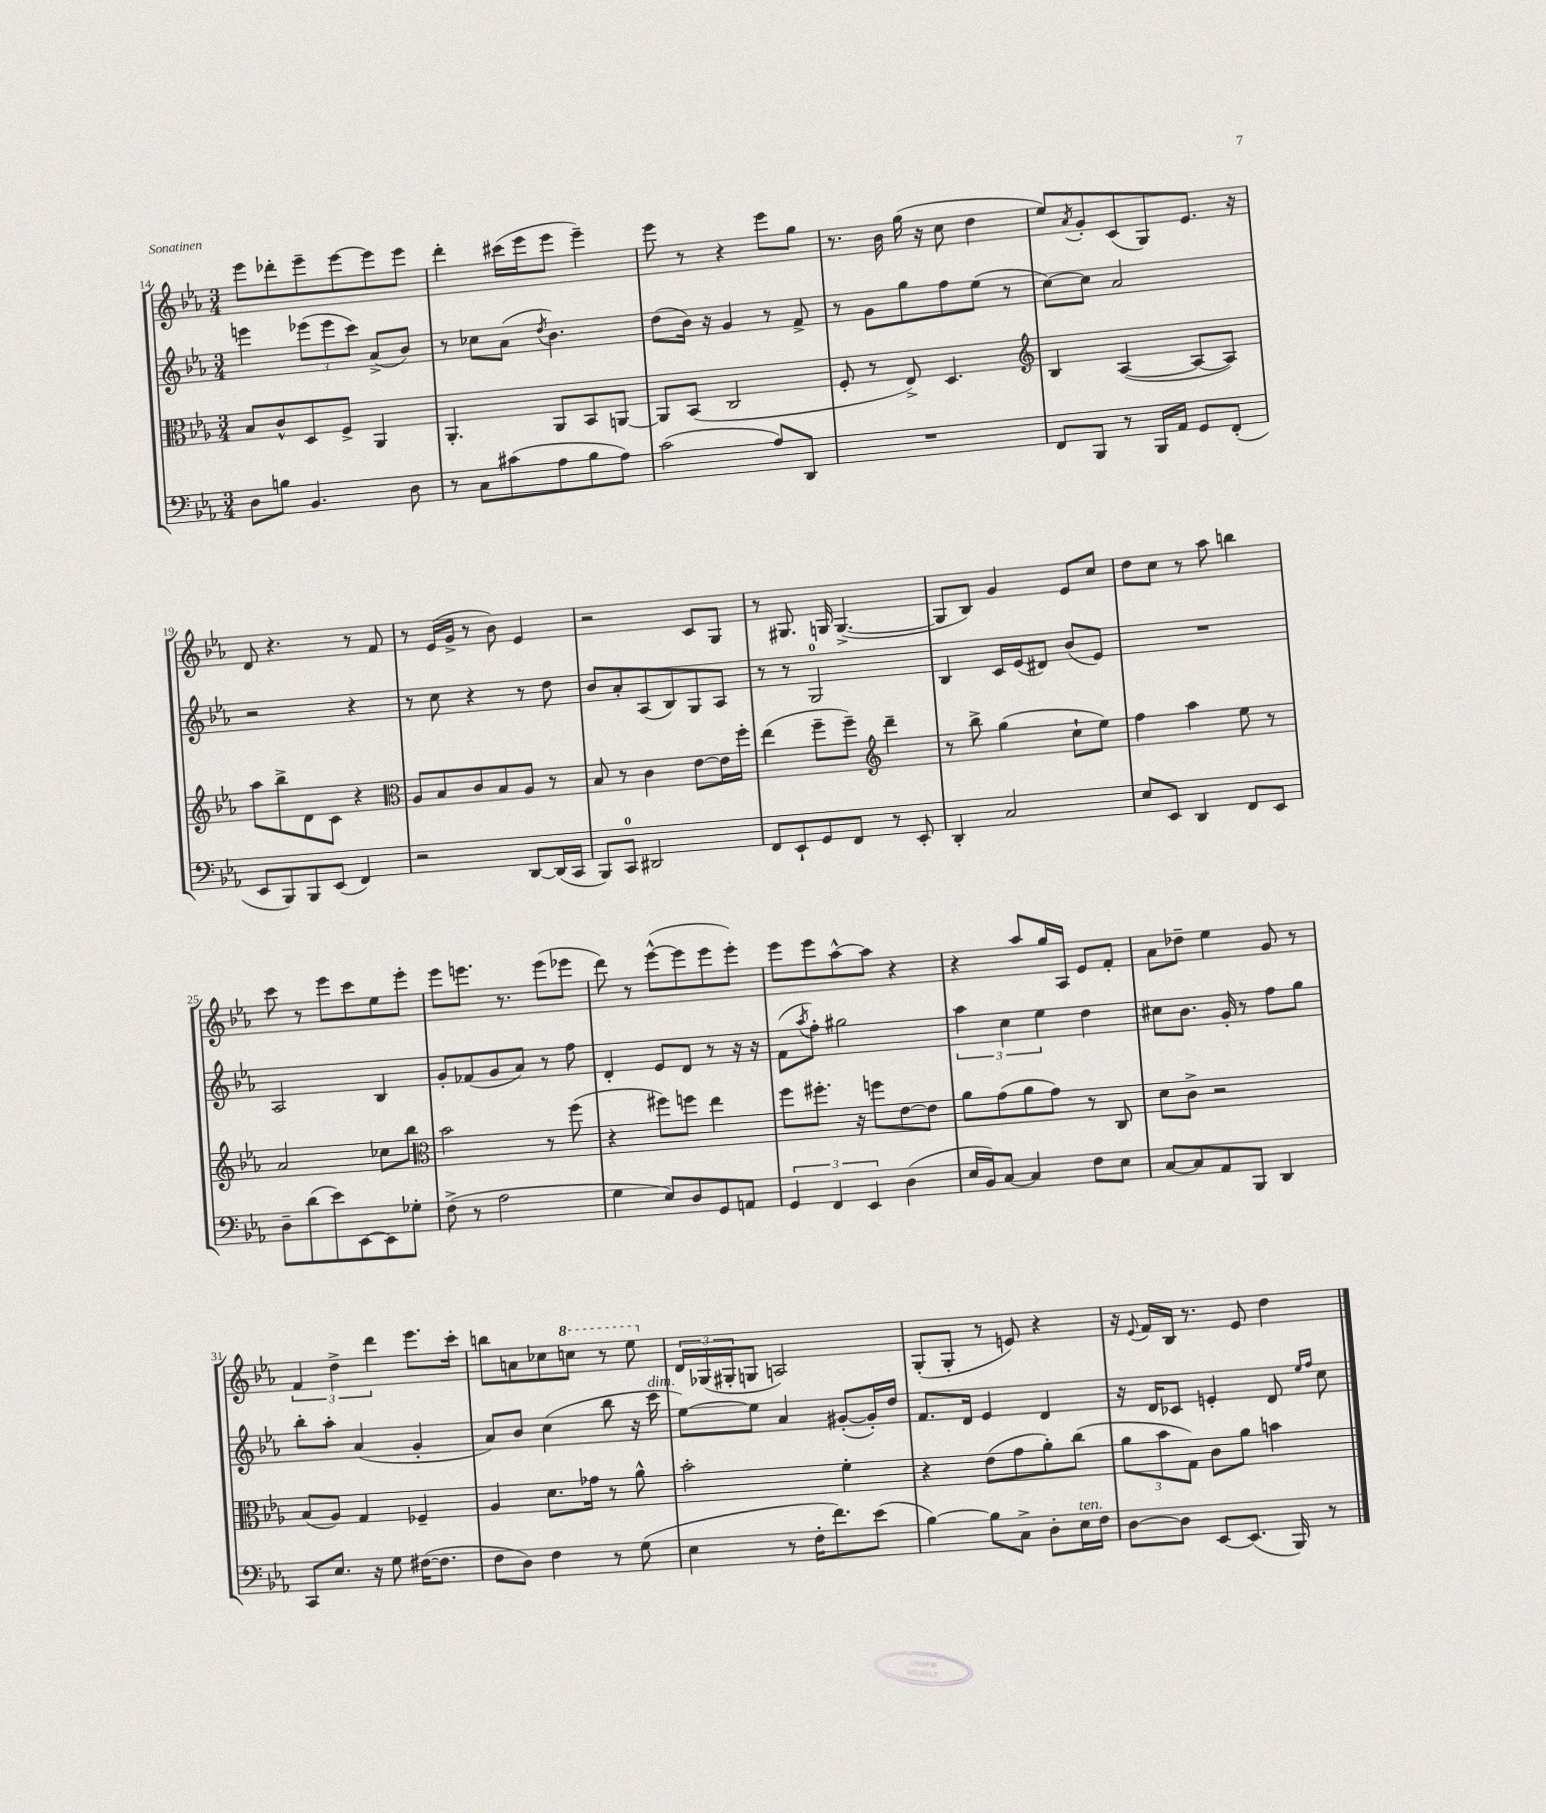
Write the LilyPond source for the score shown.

<<
\new StaffGroup <<
\new Staff = "s0" {
    \clef treble \key ees \major \numericTimeSignature \time 3/4
    ees'''8 des'''8-. ees'''8-- ees'''8~ ees'''8 ees'''8 |
    d'''4-. cis'''16( ees'''16 ees'''8 ees'''4--) |
    ees'''8 r8 r4 ees'''8 g''8 |
    r8. bes'16 g''16( r16 c''8 d''4 |
    ees''8) \acciaccatura { aes'8 } g'8-. c'8( g8) ees'8. r16 |
    d'8 r4. r8 f'8 |
    r8 ees'16( g'16-> r8 bes'8) ees'4 |
    r2 c'8 g8 |
    r8 gis8. g16 g4.~->( |
    g8 bes8) g'4 ees'8 c''8 |
    d''8 c''8 r8 aes''8 b''4 |
    c'''8 r8 ees'''8 c'''8 ees''8 ees'''8-. |
    ees'''8 e'''8. r8. e'''8( ees'''8 |
    d'''8) r8 ees'''8~-^( ees'''8 ees'''8 ees'''8-.) |
    ees'''8 ees'''8 aes''8~-^ aes''8 r4 |
    r4 aes''8 g''16 aes16 ees'8 f'8-. |
    aes'8 des''8-- ees''4 g'8 r8 |
    \tuplet 3/2 { f'4 d''4-> d'''4 } ees'''8. c'''16-. |
    b''8 a'8 ces''8 \ottava #1 c'''!8 r8 ees'''8 \ottava #0 |
    \tuplet 3/2 { d'16 ges16( gis16-. } g8 a2) |
    g8-.( g8-. r8 e'8) r4 |
    r16 \appoggiatura { ees'8 } f'16 bes16 r8. ees'8 d''4 \bar "|." |
}
\new Staff = "s1" {
    \clef treble \key ees \major \numericTimeSignature \time 3/4
    e'''4 \tuplet 3/2 { ees'''8( ees'''8 c'''8) } aes'8->( bes'8) |
    r8 ces''8 aes'8( \acciaccatura { d''8 } bes'4.) |
    d''8( bes'16) r16 g'4 r8 f'8-> |
    r8 g'8 g''8 f''8 ees''8( r8 |
    c''8~) c''8 aes'2 |
    r2 r4 |
    r8 c''8 r4 r8 d''8 |
    bes'8 aes'8-. aes8( bes8) g8 aes8 |
    r8 r8 g2-0 |
    bes4 c'16 ees'16( dis'8) bes'8( ees'8) |
    R2. |
    aes2 bes4 |
    g'8-. fes'8( g'8 aes'8) r8 f''8 |
    d'4-. ees'8 d'8 r8 r16 r16 |
    f'8( \acciaccatura { aes''8 } f''8-.) gis''2 |
    \tuplet 3/2 { aes''4 c''4 ees''4 } d''4 |
    cis''8 bes'8. g'16-. r8 f''8 g''8 |
    bes''8-. aes''8-. aes'4( g'4-. |
    aes'8) bes'8 c''4( bes''8 r16 c'''16^\markup { \italic "dim." } |
    ees''8~) ees''8 aes'4 gis'8~-.( gis'16-.) d''16 |
    f'8. d'16 ees'4 d'4 |
    r16 d'16 ces'8 e'4-. d'8 \grace { ees''16 f''16 } c''8 \bar "|." |
}
\new Staff = "s2" {
    \clef alto \key ees \major \numericTimeSignature \time 3/4
    bes8 c'8-^ d8 f8-> aes,4 |
    aes,4.-. aes,8 bes,8 a,8~ |
    a,8 bes,8( c2 |
    f8-. r8 ees8->) d4. |
    \clef treble bes4 aes4~( aes8~ aes8) |
    aes''8 bes''8-> d'8 c'8 r4 |
    \clef alto aes8 bes8 c'8 bes8 aes8 r8 |
    bes8 r8 c'4 ees'8~ ees'16 f''16-. |
    ees''4( f''8-- f''8--) \clef treble d'''4-- |
    r8 bes''8-> g''4( c''8-! ees''8) |
    f''4 aes''4 ees''8 r8 |
    aes'2 ces''8 bes''8 |
    \clef alto bes'2 r8 f''8( |
    r4 fis''8) f''8 ees''4 |
    f''8 fis''8.-. r16 f''8 ees'8~ ees'8 |
    aes'8 g'8( aes'8 g'8) r8 c8 |
    d'8 c'8-> r2 |
    bes8( aes8) g4 fes4-- |
    aes4 d'8. ges'16 r8 aes'8-^ |
    bes'2-. f'4-. |
    r4 ees'8( g'8 aes'8-.) c''8( |
    \tuplet 3/2 { aes'8 bes'8 g8) } c'8 aes'8 b'4 \bar "|." |
}
\new Staff = "s3" {
    \clef bass \key ees \major \numericTimeSignature \time 3/4
    d8 b8 bes,4. d8 |
    r8 c8 cis'8( aes8 bes8 aes8) |
    c'2( aes8) d,8 |
    R2. |
    f,8 bes,,8 r8 bes,,16 aes,16 g,8 f,8-.( |
    ees,8 bes,,8) bes,,8 ees,8( f,4) |
    r2 d,8~ d,16( c,16 |
    bes,,8) c,8-0 dis,2 |
    f,8 ees,8-! g,8 f,8 r8 ees,8-. |
    d,4-. c2 |
    ees8 ees,8 d,4 f,8 ees,8 |
    d8-- d'8( ees'8) ees,8~ ees,8 ges8-. |
    f8->( r8 aes2 |
    g4 ees8) d8 g,8 a,8 |
    \tuplet 3/2 { g,4 f,4 ees,4 } d4( |
    ees16 bes,16) c8~ c4 f8 ees8 |
    c8~ c8 aes,8 bes,,8 d,4 |
    c,8 ees8. r16 g8 fis16~( fis8. |
    f8 d8) f4 r8 g8( |
    ees4 r8 f16-. f'8.) ees'8( |
    bes4~) bes8 c8-> d8-. ees16^\markup { \italic "ten." } f16 |
    d8~ d8 ees,8~ ees,8.( bes,,16) r8 \bar "|." |
}
>>
>>
\layout { \context { \Score currentBarNumber = #14 } }
